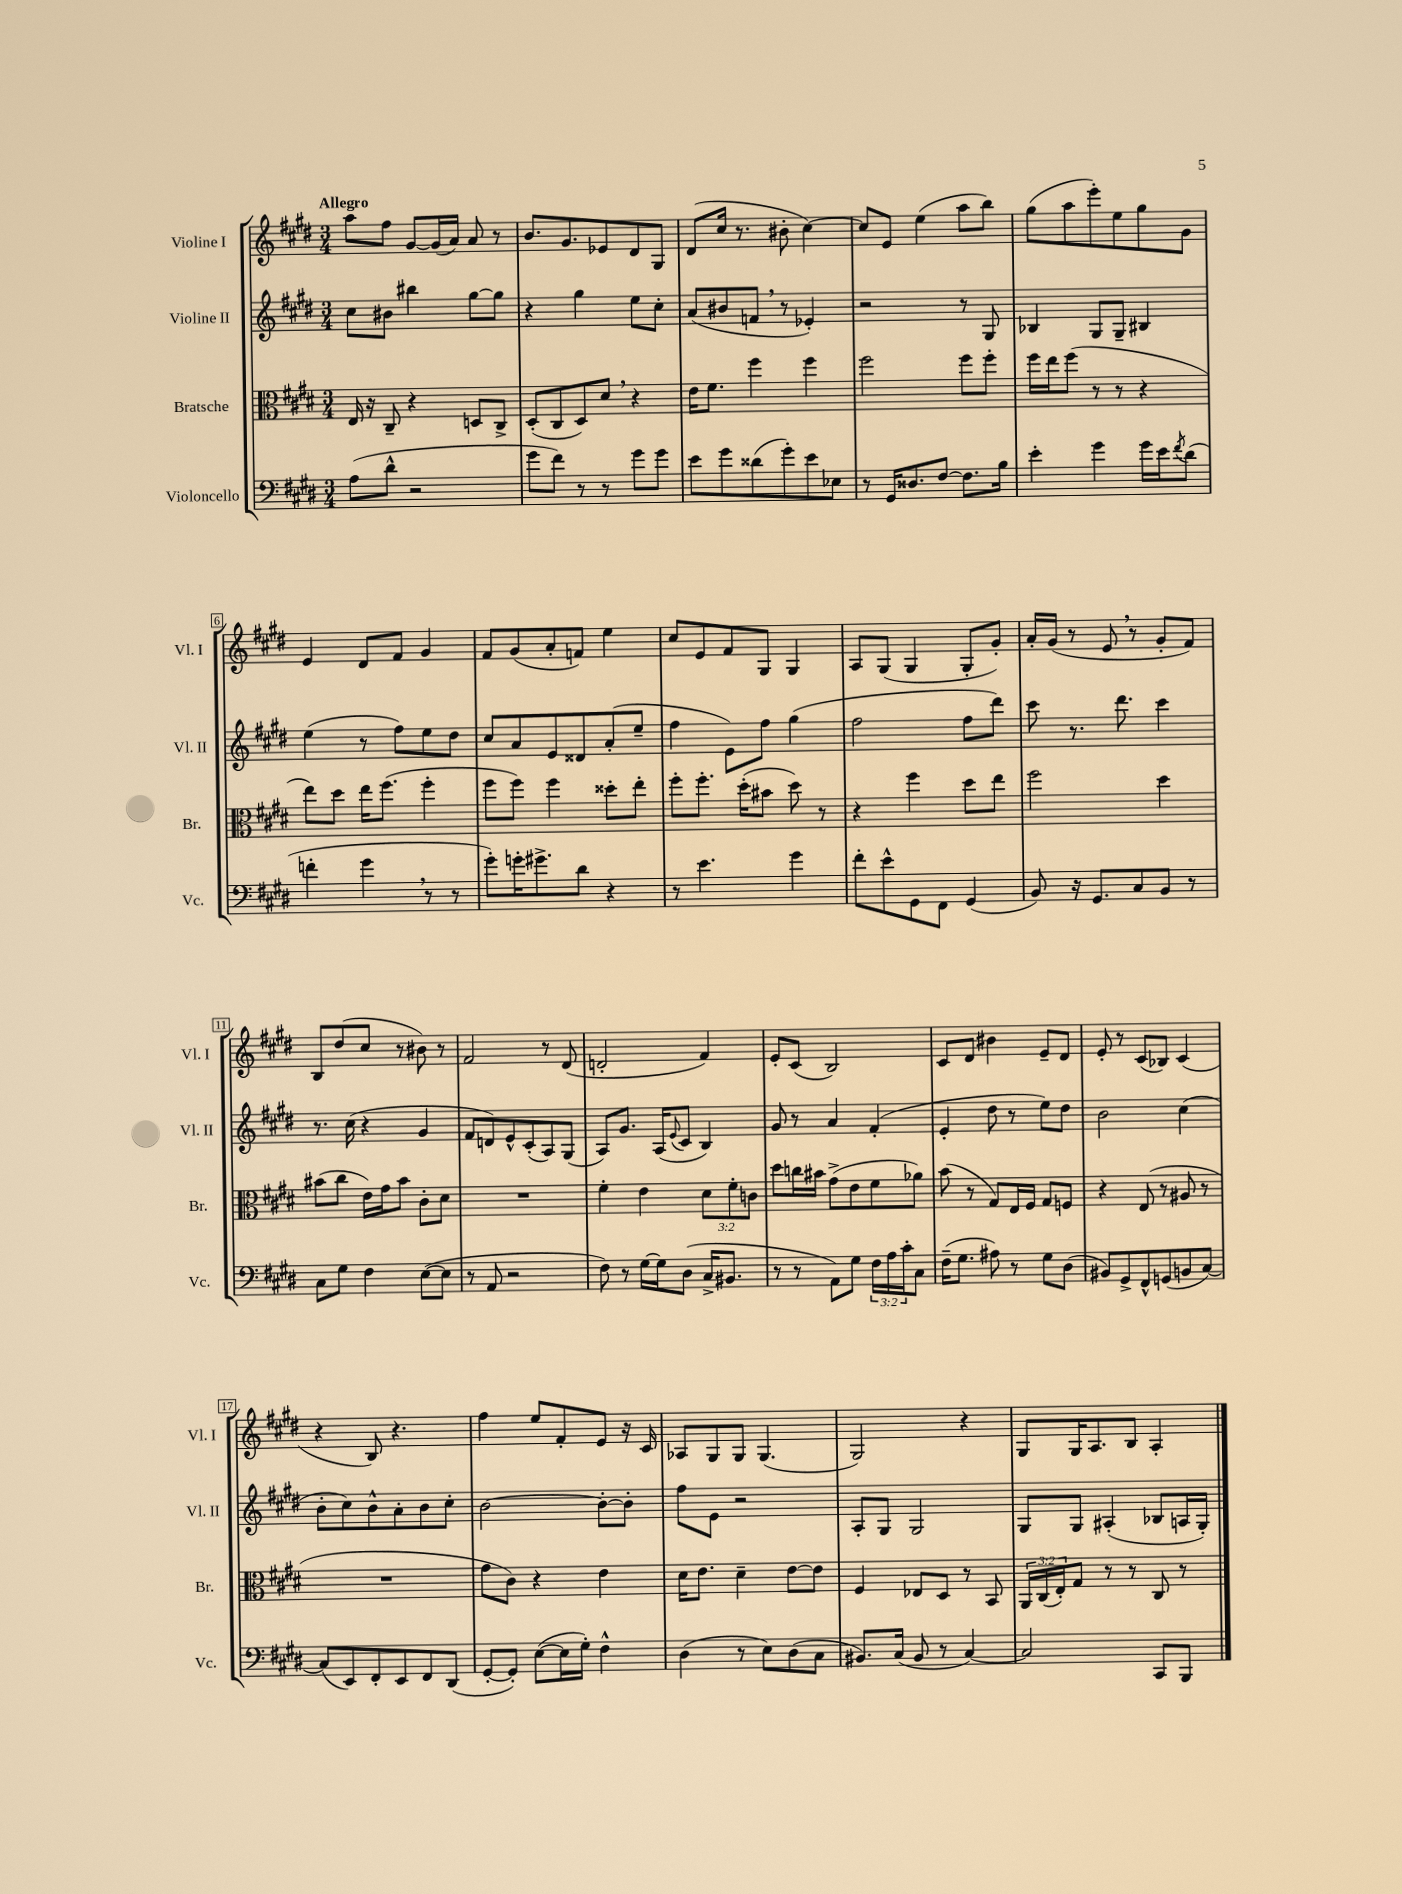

**kern	**kern	**kern	**kern
*part4	*part3	*part2	*part1
*staff4	*staff3	*staff2	*staff1
*I"Violoncello	*I"Bratsche	*I"Violine II	*I"Violine I
*I'Vc.	*I'Br.	*I'Vl. II	*I'Vl. I
*clefF4	*clefC3	*clefG2	*clefG2
*k[f#c#g#d#]	*k[f#c#g#d#]	*k[f#c#g#d#]	*k[f#c#g#d#]
*M3/4	*M3/4	*M3/4	*M3/4
=1	=1	=1	=1
!	!	!	!LO:TX:a:B:t=Allegro
(8A\L	16E/	8cc#\L	8aa\L
.	16r	.	.
8d#^^\J	8C#~/	8b#X\J	8ff#\J
2r	4r	4bb#X\	[8g#/L
.	.	.	(16g#/L]
.	.	.	16a/JJ)
.	8Dn/L	[8gg#\L	8a/
.	8C#^/J	8gg#\J]	8r
=2	=2	=2	=2
8g#\L	(8D#'/L	4r	8.b/L
8f#\J)	8C#/	.	.
.	.	.	8.g#/
8r	8D#/)	4gg#\	.
8r	8d#,/J	.	8e-X/
8g#\L	4r	8ee\L	8d#/
8g#\J	.	8cc#'\J	8G#/J
=3	=3	=3	=3
8e\L	16e\KL	(8a/L	(8d#/L
.	8.f#\J	.	.
8g#\	.	8b#X/	16cc#/Jk
.	.	.	8.r
(8d##X\	4ff#\	8fn,/J	.
8g#'\)	.	8r	8b#X'\
8e\	4ff#\	4e-X'/)	[4cc#\)
8E-X\J	.	.	.
=4	=4	=4	=4
8r	2ff#\	2r	8cc#/L]
16GG#/KL	.	.	8e/J
8.D##X/	.	.	.
.	.	.	(4ee\
[8F#/J	.	.	.
8.F#\L]	8ff#\L	8r	8aa\L
.	8ff#'\J	8G#/	8bb\J)
16B\Jk	.	.	.
=5	=5	=5	=5
4e'\	16ff#\LL	4B-X/	(8gg#\L
.	16ee\J	.	.
.	(8ff#\J	.	8aa\
4g#\	8r	8G#/L	8eee'\)
.	8r	8G#~/J	8ee\
16g#\LL	4r	4B#X/	8gg#\
16e\J	.	.	.
8qf#/	.	.	.
(8d#\J	.	.	8g#\J
!!LO:LB:g=z
=6	=6	=6	=6
4fn'\	8ee\L)	(4ee\	4e/
.	8dd#\J	.	.
4g#,\	16ee\KL	8r	8d#/L
.	(8.ff#\J	.	.
.	.	8ff#\L)	8f#/J
8r	4ff#'\	8ee\	4g#/
8r	.	8dd#\J	.
=7	=7	=7	=7
8g#'\L)	8ff#\L	8cc#/L	8f#/L
16gn'\K	8ff#\J)	8a/	(8g#/
8.g#X^\	.	.	.
.	4ff#\	8e/	8a'/
8d#\J	.	8d##X/	8fn/J)
4r	8dd##X'\L	(8a'/	4ee\
.	8ee'\J	8ee~/J	.
=8	=8	=8	=8
8r	8ff#'\L	4ff#\	8cc#/L
4.e\	8.ff#'\J	.	8e/
.	.	8e\L)	8f#/
.	(16dd#'\KL	.	.
.	8b#X\J	8ff#\J	8G#/J
4g#\	8dd#\)	(4gg#\	4G#/
.	8r	.	.
=9	=9	=9	=9
8f#'\L	4r	2ff#\	8A/L
8e^^\	.	.	(8G#/J
8GG#\	4ff#\	.	4G#/
8FF#\J	.	.	.
(4GG#/	8dd#\L	8ff#\L	8G#'/L
.	8ee\J	8ddd#\J)	8g#'/J)
=10	=10	=10	=10
8BB/)	2ff#\	8ccc#\	16a'/LL
.	.	.	(16g#/JJ
16r	.	8.r	8r
8.GG#/L	.	.	.
.	.	.	8e,/
.	.	8.ddd#\	.
8C#/	.	.	8r
8BB/J	4dd#\	4ccc#\	8g#'/L
8r	.	.	8f#/J)
!!LO:LB:g=z
=11	=11	=11	=11
8C#\L	(8b#X\L	8.r	8B/L
8G#\J	8cc#\J	.	(8dd#/
.	.	(16cc#\	.
4F#\	16e\LL)	4r	8cc#/J
.	16g#\J	.	.
.	8b#\J	.	8r
([8E\L	8c#'\L	4g#/	8b#X\)
8E\J]	8d#\J	.	8r
=12	=12	=12	=12
8r	2.r	8f#/L	2f#/
8AA/	.	8dn/)	.
2r	.	8e^^/	.
.	.	(8c#'/	.
.	.	8A/)	8r
.	.	(8G#/J	(8d#/
=13	=13	=13	=13
8F#\)	4f#'\	8A/L)	2dn'/
8r	.	8.g#/J	.
[16G#\LL	4e\	.	.
16G#\J]	.	(16A/KL	.
.	.	8qqe/	.
(8D#\J	.	8c#/J	.
16C#^/KL	12d#\L	4B/)	4f#/)
8.BB#X/J	.	.	.
.	12f#'\	.	.
.	12cn\J	.	.
=14	=14	=14	=14
8r	8dd#\L	8g#/	8e'/L
8r	16ccn\L	8r	(8c#/J
.	16b#X\JJ	.	.
8AA\L)	(8g#^\L	4a/	2B/)
8G#\J	8e\	.	.
24F#\LL	8f#\	(4f#'/	.
24A\	.	.	.
24c#'\J	.	.	.
8C#\J	8a-X\J)	.	.
=15	=15	=15	=15
(16F#~\KL	(8b\	4e'/	8c#/L
8.G#\J	.	.	.
.	8r	.	8d#/J
8A#X\)	8G#/L)	8dd#\	4b#X\
8r	16E/L	8r	.
.	16F#/JJ	.	.
8G#\L	8G#/L	8ee\L)	8e~/L
(8D#\J	8Fn/J	8dd#\J	8d#/J
=16	=16	=16	=16
8BB#X/L)	4r	2b\	8e'/
8GG#^/	.	.	8r
8FF#^^/	(8E/	.	(8c#/L
(8GGn/	8r	.	8B-X/J)
8BBn/	8A#X/	(4cc#\	(4c#/
[8C#/J)	8r	.	.
!!LO:LB:g=z
=17	=17	=17	=17
(8C#/L]	2.r	8b'\L	4r
8EE/)	.	8cc#\)	.
8FF#'/	.	8b^^\	8B/)
8EE/	.	8a'\	4.r
8FF#/	.	8b\	.
(8DD#/J	.	8cc#'\J	.
=18	=18	=18	=18
[8GG#'/L	8g#\L	[2b\	4ff#\
8GG#'/J])	8c#\J)	.	.
([8E\L	4r	.	8ee/L
16E\L]	.	.	8f#'/
16G#'\JJ)	.	.	.
4F#^^\	4e\	8b'\L_	8e/J
.	.	8b'\J]	16r
.	.	.	16c#/
=19	=19	=19	=19
(4D#\	16d#\KL	8ff#\L	8A-X/L
.	8.e\J	.	.
.	.	8e\J	8G#/
8r	4d#~\	2r	8G#/J
8E\L)	.	.	(4.G#/
(8D#\	[8e\L	.	.
8C#\J	8e\J]	.	.
=20	=20	=20	=20
8.BB#X/L)	4F#/	8A'/L	2G#/)
.	.	8G#/J	.
(16C#/Jk	.	.	.
8BB#/	8E-X/L	2G#/	.
8r	8D#/J	.	.
[4C#/)	8r	.	4r
.	8BB/	.	.
=21	=21	=21	=21
2C#/]	24AA/LL	8G#/L	8G#/L
.	(24C#/	.	.
.	24E'/J)	.	.
.	8G#/J	8G#/J	16G#/K
.	.	.	8.A/
.	8r	(4A#X'/	.
.	8r	.	8B/J
8CC#/L	8C#/	8B-X/L	4A'/
8BBB/J	8r	16An/L	.
.	.	16G#'/JJ)	.
==	==	==	==
*-	*-	*-	*-
